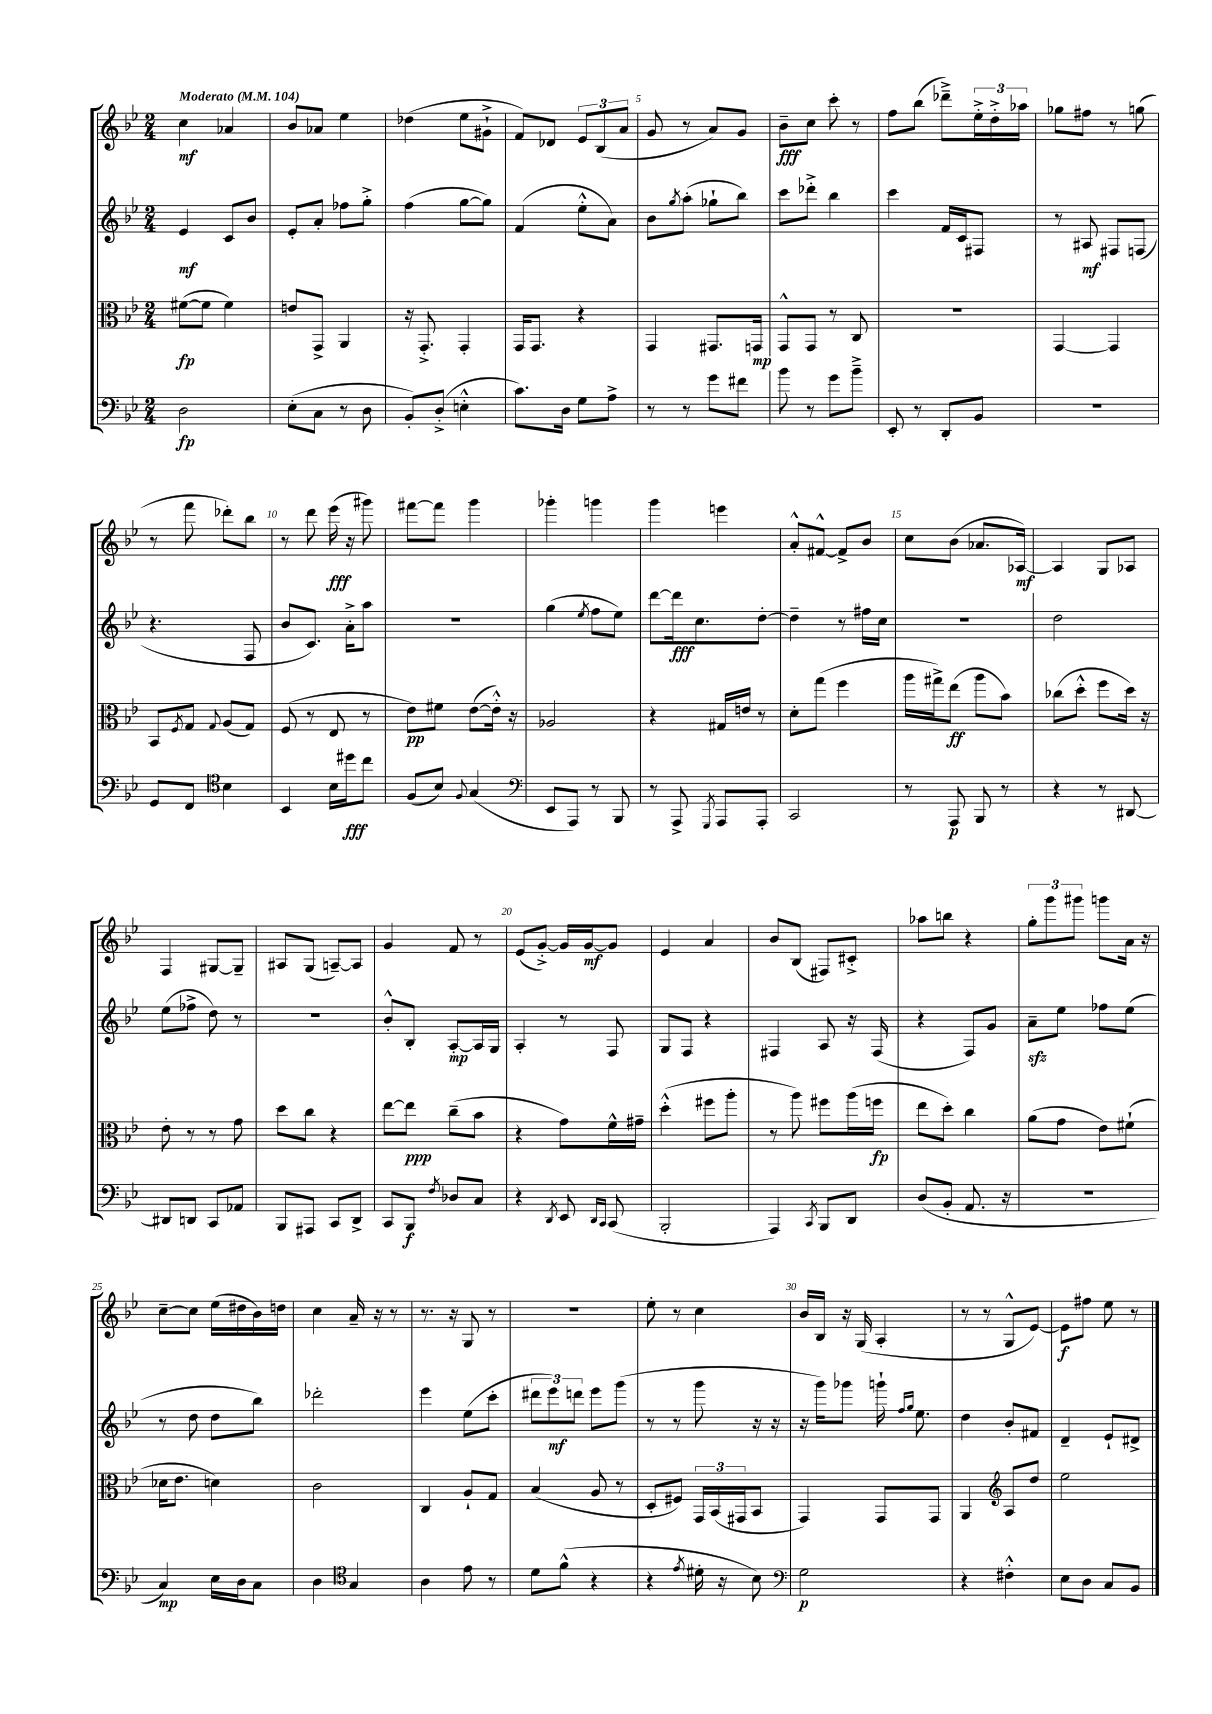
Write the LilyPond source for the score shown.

<<
\new StaffGroup <<
\new Staff = "s0" {
    \clef treble \key bes \major \numericTimeSignature \time 2/4 \tempo "Moderato" 4 = 104
    c''4\mf aes'4 |
    bes'8 aes'8 ees''4 |
    des''4( ees''8 gis'8-!-> |
    f'8) des'8 \tuplet 3/2 { ees'8 bes8( a'8 } |
    g'8 r8 a'8) g'8 |
    bes'8--\fff c''8 c'''8-. r8 |
    f''8 bes''8( des'''8--->) \tuplet 3/2 { ees''16-.-> d''16-.-> aes''16 } |
    ges''8 fis''8 r8 g''8( |
    r8 f'''8 des'''8-.) bes''8 |
    r8 d'''8 ees'''16\fff( r16 gis'''8) |
    fis'''8~ fis'''8 g'''4 |
    ges'''4-. g'''4 |
    g'''4 e'''4 |
    a'8-.-^ fis'8~-^ fis'8-> bes'8 |
    c''8 bes'8( aes'8. aes16~\mf) |
    aes4 g8 aes8 |
    f4 gis8~ gis8-- |
    ais8 g8( a8~--) a8 |
    g'4 f'8 r8 |
    ees'8( g'8~-.->) g'16 g'16~\mf g'8 |
    ees'4 a'4 |
    bes'8 bes8( fis8) cis'8-.-> |
    aes''8 b''8 r4 |
    \tuplet 3/2 { g''8-. g'''8 gis'''8 } g'''8 a'16 r16 |
    c''8~-- c''8 ees''16( dis''16 bes'16) d''16 |
    c''4 a'16-- r16 r8 |
    r8. r16 g8 r8 |
    R2 |
    ees''8-. r8 c''4 |
    bes'16 bes16 r16 g16( a4-. |
    r8 r8 g8-^ ees'8~) |
    ees'8\f fis''8 ees''8 r8 \bar "|." |
}
\new Staff = "s1" {
    \clef treble \key bes \major \numericTimeSignature \time 2/4
    ees'4\mf c'8 bes'8 |
    ees'8-. a'8-. fes''8 g''8-.-> |
    f''4( g''8~ g''8) |
    f'4( ees''8-.-^ a'8) |
    bes'8 \acciaccatura { g''8 } a''8-.( ges''8-! bes''8) |
    c'''8 des'''8-.-> bes''4 |
    c'''4 f'16 c'16 fis8 |
    r8 ais8\mf fis8 f8( |
    r4. f8 |
    bes'8 c'8.) a'16-.-> a''8 |
    r2 |
    g''4( \acciaccatura { ees''8 } f''8 ees''8) |
    d'''8~ d'''16\fff c''8. d''8~-. |
    d''4-- r8 fis''16 c''16 |
    R2 |
    d''2 |
    ees''8( fes''8-> d''8) r8 |
    r2 |
    bes'8-.-^ bes8-. a8~-.\mp a16 g16 |
    a4-. r8 f8 |
    g8 f8 r4 |
    fis4 a8 r16 fis16( |
    r4 f8) g'8 |
    a'8--\sfz ees''8 fes''8 ees''8( |
    r8 d''8 d''8 bes''8) |
    des'''2-. |
    ees'''4 ees''8( c'''8-. |
    \tuplet 3/2 { dis'''8 ees'''8\mf) d'''8 } ees'''8 g'''8( |
    r8 r8 g'''8 r16 r16 |
    r16 g'''16) ges'''8 g'''16-! \grace { f''16 g''16 } ees''8. |
    d''4 bes'8-. fis'8 |
    d'4-- ees'8-! dis'8-> \bar "|." |
}
\new Staff = "s2" {
    \clef alto \key bes \major \numericTimeSignature \time 2/4
    fis'8~\fp( fis'8 fis'4) |
    e'8 g,8-> a,4 |
    r16 g,8.-.-> g,4-. |
    g,16 g,8. r4 |
    g,4 gis,8. g,16\mp |
    g,8-^ g,8 r8 c8 |
    r2 |
    g,4~ g,4 |
    bes,8 \acciaccatura { f8 } g8 \appoggiatura { g8 } a8( g8) |
    f8( r8 ees8 r8 |
    ees'8\pp) fis'8 ees'8~( ees'16-.-^) r16 |
    aes2 |
    r4 gis16 e'16 r8 |
    d'8-. g''8( f''4 |
    a''16 gis''16->) ees''8\ff( a''8 bes'8) |
    ces''8( d''8-.-^ f''8 d''16) r16 |
    ees'8-. r8 r8 g'8 |
    d''8 c''8 r4 |
    ees''8~ ees''8\ppp c''8--( bes'8 |
    r4 g'8) f'16-^ gis'16-- |
    d''4-.-^( fis''8 a''8-. |
    r8 a''8) fis''8 a''16( f''16\fp |
    ees''8 d''8-.) c''4 |
    a'8( g'8 ees'8) fis'8-!( |
    des'16 ees'8. d'4) |
    c'2 |
    c4 a8-! g8 |
    bes4( a8 r8 |
    d8-. fis8) \tuplet 3/2 { g,16 bes,16( gis,16 } bes,8 |
    g,4) g,8 g,8 |
    a,4 \clef treble a8 d''8 |
    ees''2 \bar "|." |
}
\new Staff = "s3" {
    \clef bass \key bes \major \numericTimeSignature \time 2/4
    d2\fp |
    ees8-.( c8 r8 d8 |
    bes,8-.) d8-.->( e4-.-^ |
    c'8.) d16 g8 a8-> |
    r8 r8 g'8 fis'8 |
    bes'8 r8 g'8 bes'8---> |
    ees,8-. r8 d,8-. bes,8 |
    r2 |
    g,8 f,8 \clef tenor bes4 |
    bes,4 bes16 dis''16\fff c''8 |
    f8( bes8) \appoggiatura { f8 } g4( |
    \clef bass ees,8 a,,8) r8 bes,,8 |
    r8 a,,8-> \acciaccatura { g,,8 } a,,8 a,,8-. |
    c,2 |
    r8 a,,8\p bes,,8 r8 |
    r4 r8 dis,8~ |
    dis,8 d,8 c,8 aes,8 |
    bes,,8 ais,,8 c,8 d,8-> |
    c,8 bes,,8\f \acciaccatura { f8 } des8 c8 |
    r4 \acciaccatura { d,8 } ees,8 \grace { d,16 c,16 } c,8( |
    bes,,2-. |
    a,,4) \acciaccatura { c,8 } bes,,8 d,8 |
    d8( bes,8-. a,8. r16 |
    R2 |
    c4\mp) ees16 d16 c8 |
    d4 \clef tenor g4 |
    a4 ees'8 r8 |
    d'8 f'8-^( r4 |
    r4 \acciaccatura { ees'8 } dis'16-. r16 bes8) |
    \clef bass g2\p |
    r4 fis4-.-^ |
    ees8 d8 c8 bes,8 \bar "|." |
}
>>
>>
\layout { \context { \Score \override BarNumber.break-visibility = ##(#f #t #t) barNumberVisibility = #(every-nth-bar-number-visible 5) } }
